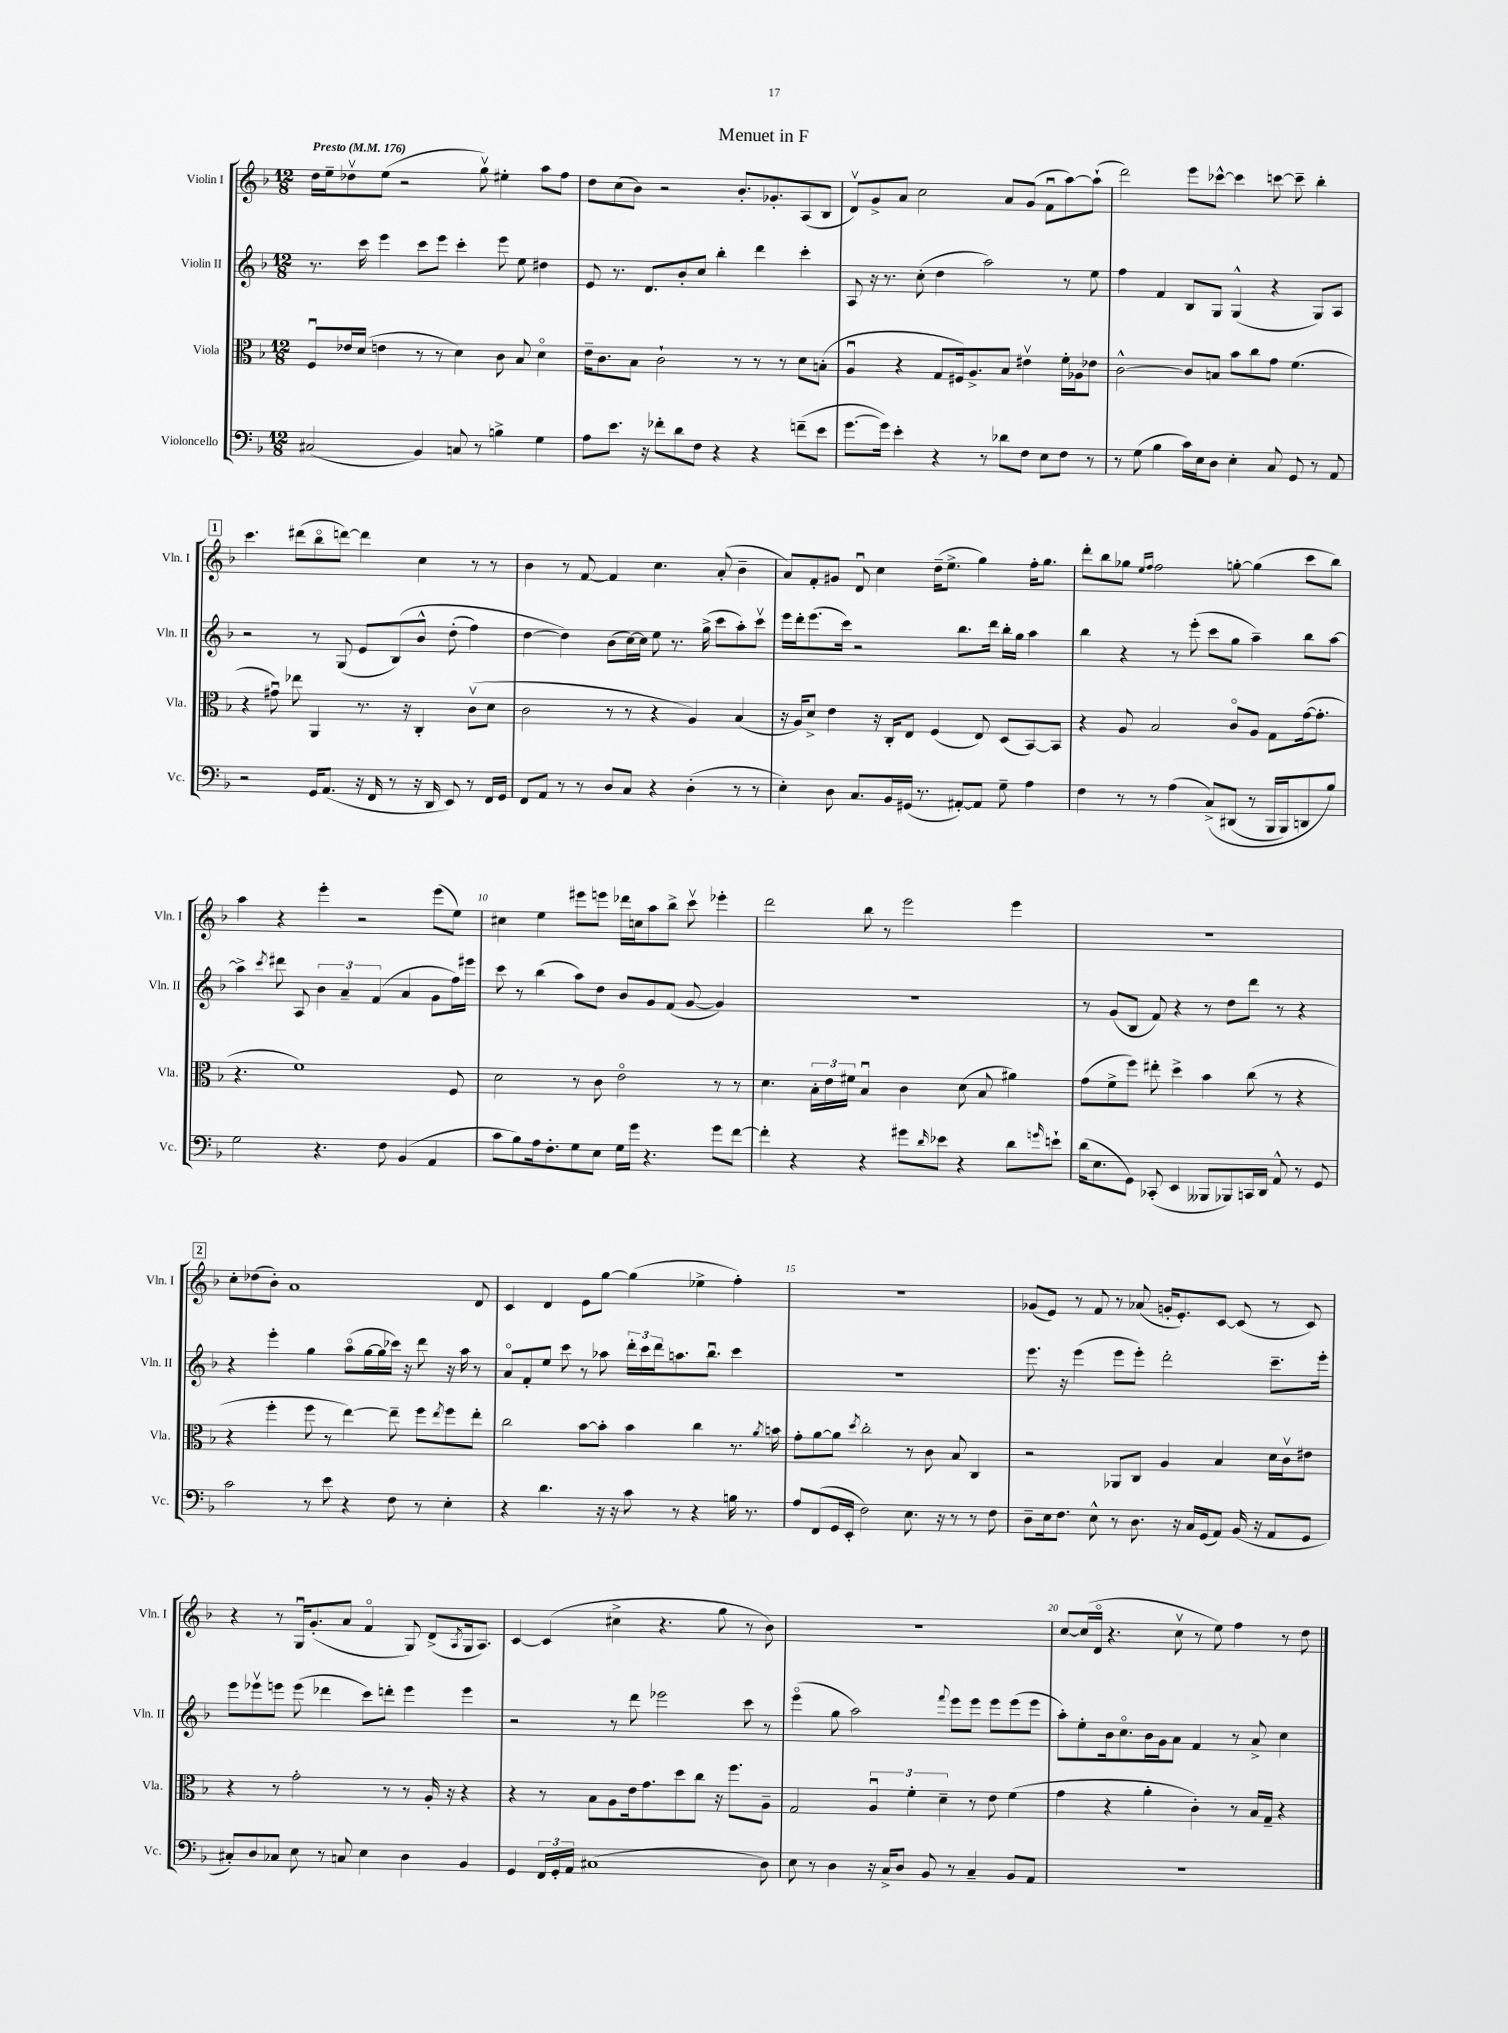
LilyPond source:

\header { title = "Menuet in F" }
<<
\new StaffGroup <<
\new Staff = "s0" \with { instrumentName = "Violin I" shortInstrumentName = "Vln. I" } {
    \clef treble \key f \major \numericTimeSignature \time 12/8 \tempo "Presto" 4 = 176
    d''16 e''16-- des''8\upbow e''8( r2 g''8\upbow) eis''4-. a''8 f''8 |
    d''8 c''8( bes'8) r2 bes'8.-. ges'8.-. a8( bes8 |
    d'8\upbow) g'8-> a'8 c''2 a'8 g'8( f'8\downbow a''8~) a''8-!( |
    d'''2) e'''8 ces'''8~-^ ces'''4 c'''8~ c'''8-- bes''4-. |
    \mark \markup { \box "1" } c'''4. dis'''8( bes''8\flageolet d'''8~) d'''4 c''4 r8 r8 |
    bes'4 r8 f'8~ f'4 c''4. a'8-.( bes'4-- |
    a'8) f'8-. gis'8 d'8\downbow c''4 d''16--( e''8.-> g''4) f''16-. g''8. |
    d'''8-. bes''8 ges''8 \grace { e''16 f''16 } f''2 g''8~-. g''4( c'''8 bes''8) |
    a''4 r4 e'''4-. r2 e'''8( e''8) |
    cis''4 e''4 eis'''8 e'''8 des'''16 c''16 a''8 bes''8-> c'''8\upbow ees'''4-. |
    d'''2 bes''8 r8 e'''2 e'''4 |
    R1. |
    \mark \markup { \box "2" } c''8-. des''8( bes'8-.) a'1 d'8 |
    c'4 d'4 e'8 g''8~ g''4( ees''4-> f''4-.) |
    R1. |
    ges'8( e'8) r8 f'8 r8 aes'8( g'16-. e'8.-.) c'8~ c'8( r8 c'8) |
    r4 r8 g16\downbow g'8.-.( a'8 f'4\flageolet g8) d'8->( \acciaccatura { a8 } g16 a8.) |
    c'4~ c'4( cis''4-> r4. g''8 r8 bes'8) |
    R1. |
    c''8~ c''16( d'16\flageolet r4. c''8\upbow r8 e''8) f''4 r8 d''8 \bar "|." |
}
\new Staff = "s1" \with { instrumentName = "Violin II" shortInstrumentName = "Vln. II" } {
    \clef treble \key f \major \numericTimeSignature \time 12/8
    r8. c'''16 e'''4 c'''8 e'''8 c'''4-. e'''8 e''8 dis''4 |
    e'8 r8. d'8. bes'8-. c''8 bes''4-. d'''4 c'''4-. |
    a8 r16 r8. c''8-.( d''4 a''2) r8 e''8 |
    f''4 f'4 bes8 g8 g4-^( r4 g8) a8 |
    \mark \markup { \box "1" } r2 r8 g8( e'8 bes8)\( bes'8-^ d''8-.( f''4) |
    d''4~ d''4\) bes'8( c''16~) c''16 e''8 r8. g''16->( c'''8 a''8-.) c'''8\upbow |
    e'''16 d'''16-. e'''8.( c'''16) r2 bes''8. d'''16 bes''16-. g''16 a''4 |
    bes''4 r4 r8 e'''8-.( c'''8 g''8 a''4--) bes''8 a''8~ |
    a''4-> \acciaccatura { c'''8 } dis'''8 a8 \tuplet 3/2 { bes'4 a'4-- f'4( } a'4 g'8 f''16) eis'''16 |
    c'''8 r8 bes''4( a''8) d''8 bes'8 g'8 f'8( g'8~ g'4) |
    R1. |
    r8 g'8( bes8 f'8) r4 r8 d''8 d'''8 r8 r4 |
    \mark \markup { \box "2" } r4 e'''4-. g''4 a''8\flageolet( g''16~ g''16 ces'''16) r16 d'''8 r16 a''16 r8 |
    a'8\flageolet f'8-. e''8 c'''8 r8 aes''8 \tuplet 3/2 { d'''16-. c'''16 d'''16 } a''8. bes''8.\downbow c'''4 |
    R1. |
    e'''8. r16 e'''4( e'''8 e'''8-.) d'''2-. c'''8.-- e'''16-. |
    e'''8 ees'''8\upbow e'''8 e'''8( des'''4 c'''8) d'''8-. e'''4 e'''4 |
    r2 r8 d'''8 ees'''2 c'''8 r8 |
    e'''4\flageolet( g''8 a''2) \appoggiatura { f'''8 } e'''8 e'''8 e'''8 e'''8( e'''8 |
    a''8-.) e''8-. bes'16 c''8.\flageolet bes'16 g'16 a'8 f'4 r8 a'8-> c''4 \bar "|." |
}
\new Staff = "s2" \with { instrumentName = "Viola" shortInstrumentName = "Vla." } {
    \clef alto \key f \major \numericTimeSignature \time 12/8
    f8\downbow ees'16 d'16( e'4 r8 r8 d'4) c'8 bes8 d'4\flageolet |
    e'16-- c'8. bes8 c'2-! r8 r8 r8 d'8 b8-.( |
    a4\downbow r4 g8 fis16) a8.-> bes8 eis'4\upbow f'16-. aes16 ees'8 |
    c'2~-^ c'8 b8 bes'8 c''8 g'8 f'4.( |
    \mark \markup { \box "1" } r4 gis'8\downbow) ees''8 a,4 r8. r16 c4-. c'8\upbow( d'8 |
    c'2 r8 r8 r4 a4) bes4( |
    r16 a16) d'8-> e'4 r16 c16-. e8 f4( e8) d8( bes,8~) bes,8 |
    r4 a8 bes2 c'8\flageolet a8 g8 g'16~( g'8.-. |
    r4. f'1) f8 |
    d'2 r8 c'8 e'2\flageolet r8 r8 |
    d'4. \tuplet 3/2 { bes16-. e'16 fis'16 } bes4\downbow c'4 d'8( bes8 ais'4) |
    g'8( f'8-> f''8) eis''8-. d''4-> bes'4 c''8( r8 r4 |
    \mark \markup { \box "2" } r4 f''4-. f''8 r8 e''4~) e''8-- f''8 \acciaccatura { e''8 } f''8 e''8-. |
    c''2 bes'8~ bes'8-. bes'4 c''4 r8. \acciaccatura { a'8 } b'16 |
    g'8-. a'8~ a'8 \acciaccatura { d''8 } c''2-. r8 c'8 bes8 c4 |
    r2 aes,8 c8 a4 bes4 d'16 c'16\upbow eis'8 |
    r4 r8 g'2-. r8 r8 a16-. r16 r4 |
    r4 r8 bes8 a8 e'16 g'8. d''8 c''8 r16 f''8. a8-- |
    g2 \tuplet 3/2 { a4\downbow f'4-. d'4-- } r8 e'8 f'4( |
    g'4 r4 a'4-. c'4-.) r8 bes16 g16-- r4 \bar "|." |
}
\new Staff = "s3" \with { instrumentName = "Violoncello" shortInstrumentName = "Vc." } {
    \clef bass \key f \major \numericTimeSignature \time 12/8
    cis2( bes,4) c8 r8 b4-> g4 |
    a8 e'8. r16 fes'8-. d'8 f8 r4 r4 f'8--( e'8 |
    g'8.~ g'16) e'4-. r4 r8 des'8 f8 e8 f8 r8 |
    r8 g8( bes4 c'16) e16 d8 e4-. c8 g,8 r8 a,8 |
    \mark \markup { \box "1" } r2 g,16 a,8.( r16 f,16 r8 r16 d,16 e,8) r8 f,16 g,16 |
    f,8 a,8 r8 r8 d8 c8 r4 d4-.( r8 r8 |
    e4-.) d8 c8. bes,16 gis,16( r8. ais,8~-.) ais,8 g8-- a4 |
    f4 r8 r8 a4( c8->)\( dis,8( r8 bes,,16 bes,,16) d,8 bes8\) |
    g2 r4. f8 bes,4( a,4 |
    c'8 bes8) a16 f8.-. g8 e8 g16 g'16 r4. g'8 f'8~ |
    f'4-. r4 r4 gis'8 \grace { d'16 } ees'8 r4 d'8 \grace { g'16 } e'8-! |
    d'16( e8. g,8) ces,8-.( e,4 beses,,8 bes,,8) c,16 d,16 a,8-^ r8 g,8 |
    \mark \markup { \box "2" } c'2 r8 e'8 r4 f8 r8 e4-. |
    r4 d'4. r16 r16 c'8 r8 r4 b16 r8. |
    a8 f,8( g,16 e,16-. f2) e8. r16 r8 r8 f8 |
    d8-- e16 f8. e8-^ r8 d8. r16 c16 g,16( a,8) bes,16( r16 a,8 g,8 |
    cis8-.) d8 ces8 e8 r8 c8 e4 d4 bes,4 |
    g,4 \tuplet 3/2 { f,16 g,16-. a,16 } cis1( d8) |
    e8 r8 d4 r16 c16-> d8 bes,8 r8 c4-- bes,8 a,8 |
    R1. \bar "|." |
}
>>
>>
\layout { \context { \Score \override BarNumber.break-visibility = ##(#f #t #t) barNumberVisibility = #(every-nth-bar-number-visible 5) } }
